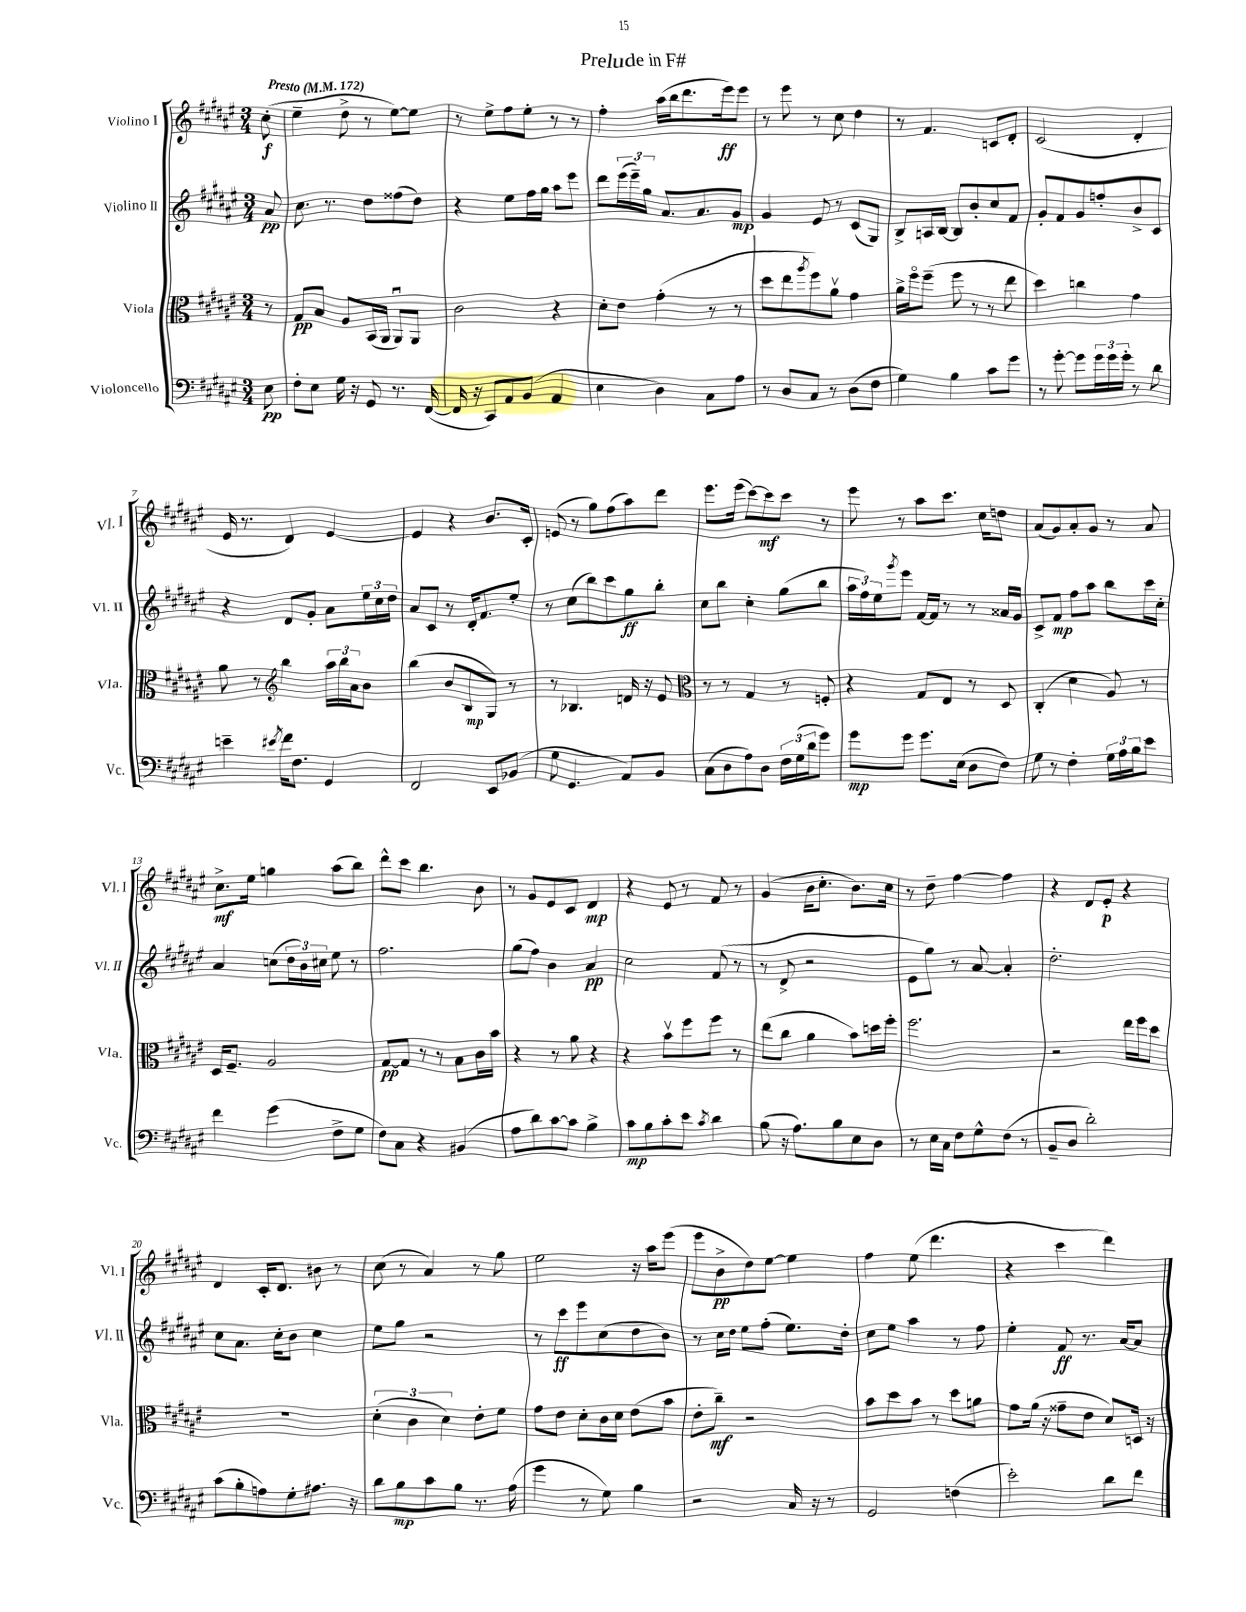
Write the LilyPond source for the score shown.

\header { title = "Prelude in F#" }
<<
\new StaffGroup <<
\new Staff = "s0" \with { instrumentName = "Violino I" shortInstrumentName = "Vl. I" } {
    \clef treble \key fis \major \numericTimeSignature \time 3/4 \partial 8 \tempo "Presto" 4 = 172
    cis''8-.\f( |
    eis''4-- dis''8-> r8 eis''8~) eis''8 |
    r8 eis''8-> fis''8 eis''8-. r8 r8 |
    fis''4-. ais''16( b''16 dis'''8. eis'''16\ff) eis'''8 |
    r8 eis'''8 r8 cis''8 dis''4 |
    r8 fis'4. c'8 dis'8-. |
    cis'2( dis'4-. |
    eis'16 r8. dis'4) eis'4~ |
    eis'4 r4 b'8. cis'16-. |
    e'8( r8 gis''8) fis''8( ais''8) dis'''8 |
    eis'''8. eis'''16( cis'''8~) cis'''8\mf cis'''8 r8 |
    eis'''8 r8 ais''8 cis'''8. cis''16 d''8 |
    ais'8( gis'8) ais'8-. gis'8 r8 ais'8 |
    cis''8.->\mf eis''16 g''4 ais''8( b''8) |
    dis'''8-^ cis'''8 b''4. b'8 |
    r8 gis'8 eis'8 cis'8 dis'4\mp |
    r4 eis'8 r8 fis'8 r8 |
    gis'4( b'16 cis''8.-. b'8.) cis''16 |
    r8 dis''8-- fis''4~ fis''4 |
    r4 dis'8 eis'8-.\p r4 |
    dis'4 cis'16-. dis'8. bis'8 r8 |
    cis''8( r8 ais'4) r8 gis''8 |
    eis''2 r16 ais''16 eis'''8( |
    eis'''8 b'8->\pp dis''8) eis''8~ eis''4 |
    fis''4 eis''8( dis'''4. |
    r4 cis'''4 dis'''4) \bar "|." |
}
\new Staff = "s1" \with { instrumentName = "Violino II" shortInstrumentName = "Vl. II" } {
    \clef treble \key fis \major \numericTimeSignature \time 3/4 \partial 8
    ais'8\pp |
    cis''8. r8. dis''8 fisis''8( dis''8) |
    r4 eis''8 fis''16 gis''16 ais''8 eis'''8 |
    dis'''8 \tuplet 3/2 { eis'''16( eis'''16--) gis''16 } ais'8. ais'8. gis'8\mp |
    gis'4 eis'8 r8 cis'8( gis8) |
    b8-> a16 b16~ b8 b'8-. cis''8 fis'8 |
    gis'8-. fis'8 gis'8 f''8-. b'8-> cis'8 |
    r4 dis'8 gis'8-. ais'8 \tuplet 3/2 { eis''16 cis''16 dis''16 } |
    ais'8 cis'8 r8 dis'16-. fis'8. eis''8-. |
    r8 cis''8( b''8) cis'''8 gis''8\ff b''8-. |
    cis''8 b''8 cis''4-. gis''8( b''8 |
    \tuplet 3/2 { ais''16 fis''16) eis''16 } \acciaccatura { gis'''8 } eis'''8 fis'16~ fis'16 r8 r8 aisis'16 gis'16 |
    cis'8-> fis'8\mp fis''8 ais''8 b''8 cis'''16 cis''16-. |
    ais'4 c''8( \tuplet 3/2 { dis''16 b'16) cis''16 } eis''8 r8 |
    fis''2. |
    gis''8( fis''8) b'4 ais'4\pp |
    cis''2 fis'8( r8 |
    r8 dis'8-> r2 |
    eis'8 gis''8) r8 ais'8~ ais'4-. |
    dis''2.-. |
    cis''8 ais'8. cis''16-. b'8 cis''4 |
    eis''8 gis''8 r2 |
    r8 cis'''8\ff eis'''8 cis''8( dis''8 b'8) |
    r8 cis''16 dis''16 eis''8 fis''8-.( eis''8.) dis''16-. |
    cis''8 eis''8 ais''4 r8 fis''8 |
    eis''4-. fis'8\ff r8. ais'16~ ais'8 \bar "|." |
}
\new Staff = "s2" \with { instrumentName = "Viola" shortInstrumentName = "Vla." } {
    \clef alto \key fis \major \numericTimeSignature \time 3/4 \partial 8
    r8 |
    gis8\pp b8 ais8 b,16( ais,16 ais,8\downbow) ais,8 |
    cis'2 r4 |
    dis'8-. eis'8 gis'4-.( r8 r8 |
    dis''8 eis''8 \acciaccatura { ais''8 } fis''8) ais'8\upbow gis'4 |
    ais'16-> fis''16\flageolet fis''8--( fis''8 r8 r8 eis''8 |
    dis''4) c''4 gis'4 |
    ais'8 r8 \clef treble b''4 \tuplet 3/2 { ais''16 b''16 ais'16 } b'8 |
    b''4( b'8 b8\mp gis8) r8 |
    r8 bes4. d'16 r16 eis'8 |
    \clef alto r8 r8 gis4 r8 f8-. |
    r4 gis8 eis8 r8 dis8 |
    cis4-.( dis'4 ais8) r8 |
    dis16 fis8.-- ais2 |
    gis8~\pp gis8 r8 r8 b8 cis'16 b'16 |
    r4 r8 ais'8 r4 |
    r4 b'8\upbow fis''8 fis''8 r8 |
    eis''8( cis''8 ais'4 b'8) d''16 fis''16-. |
    fis''2. |
    r2 eis''16 fis''16 dis''8 |
    R2. |
    \tuplet 3/2 { dis'4-.( cis'4 dis'4) } eis'8-. fis'8 |
    gis'8 eis'8 dis'8-. cis'16 dis'16 eis'8( b'8 |
    eis'8-. cis''8--\mf) r2 |
    b'8 dis''8 b'8 r8 dis''8 a'8 |
    gis'8 ais'16( r16 gisis'8-- eis'8 dis'8) d16 r16 \bar "|." |
}
\new Staff = "s3" \with { instrumentName = "Violoncello" shortInstrumentName = "Vc." } {
    \clef bass \key fis \major \numericTimeSignature \time 3/4 \partial 8
    eis8\pp |
    fis8-. eis8 gis16 r16 gis,8 r8. fis,16~( |
    fis,16 r16 cis,8) ais,8 b,8( ais,4 |
    eis4 dis4) cis8 ais8 |
    r8 dis8 cis8 r8 dis8( fis8 |
    gis4) b4 cis'8 gis'8 |
    r8 gis'8~-. gis'8 \tuplet 3/2 { gis'16 gis'16 gis'16-. } r8 dis'8 |
    e'4-- \acciaccatura { eis'8 } fis'16 fis8. gis,4 |
    fis,2 eis,8 bes,8( |
    gis8 gis,4. ais,8) b,8 |
    cis8( dis8 ais8) dis8 \tuplet 3/2 { fis16 gis16( dis'16 } gis'8) |
    gis'8\mp gis'8 gis'8. eis16( dis8 fis8) |
    gis8 r8 fis4-. \tuplet 3/2 { gis16 ais16 b16 } eis'8 |
    fis'4 gis'4( fis8-> gis8 |
    fis8) cis8 r4 bis,4( |
    ais8 dis'8) cis'8~ cis'8 b4-> |
    cis'8\mp b8 cis'8-. eis'8 \acciaccatura { cis'8 } dis'4 |
    b8( r16 ais8.) b8 eis8 dis8 |
    r8 eis16 cis16 fis8 gis8-^ fis8( r8 |
    b,8-- dis8 dis'2-.) |
    cis'8( b8-. a8) gis8-. ais8. r16 |
    dis'8 b8\mp cis'8 b8 r8. ais16( |
    gis'4 r8 gis8) b4 |
    r2 cis16 r16 r8 |
    gis,2 f4( |
    eis'2-.) dis'8 fis'8 \bar "|." |
}
>>
>>
